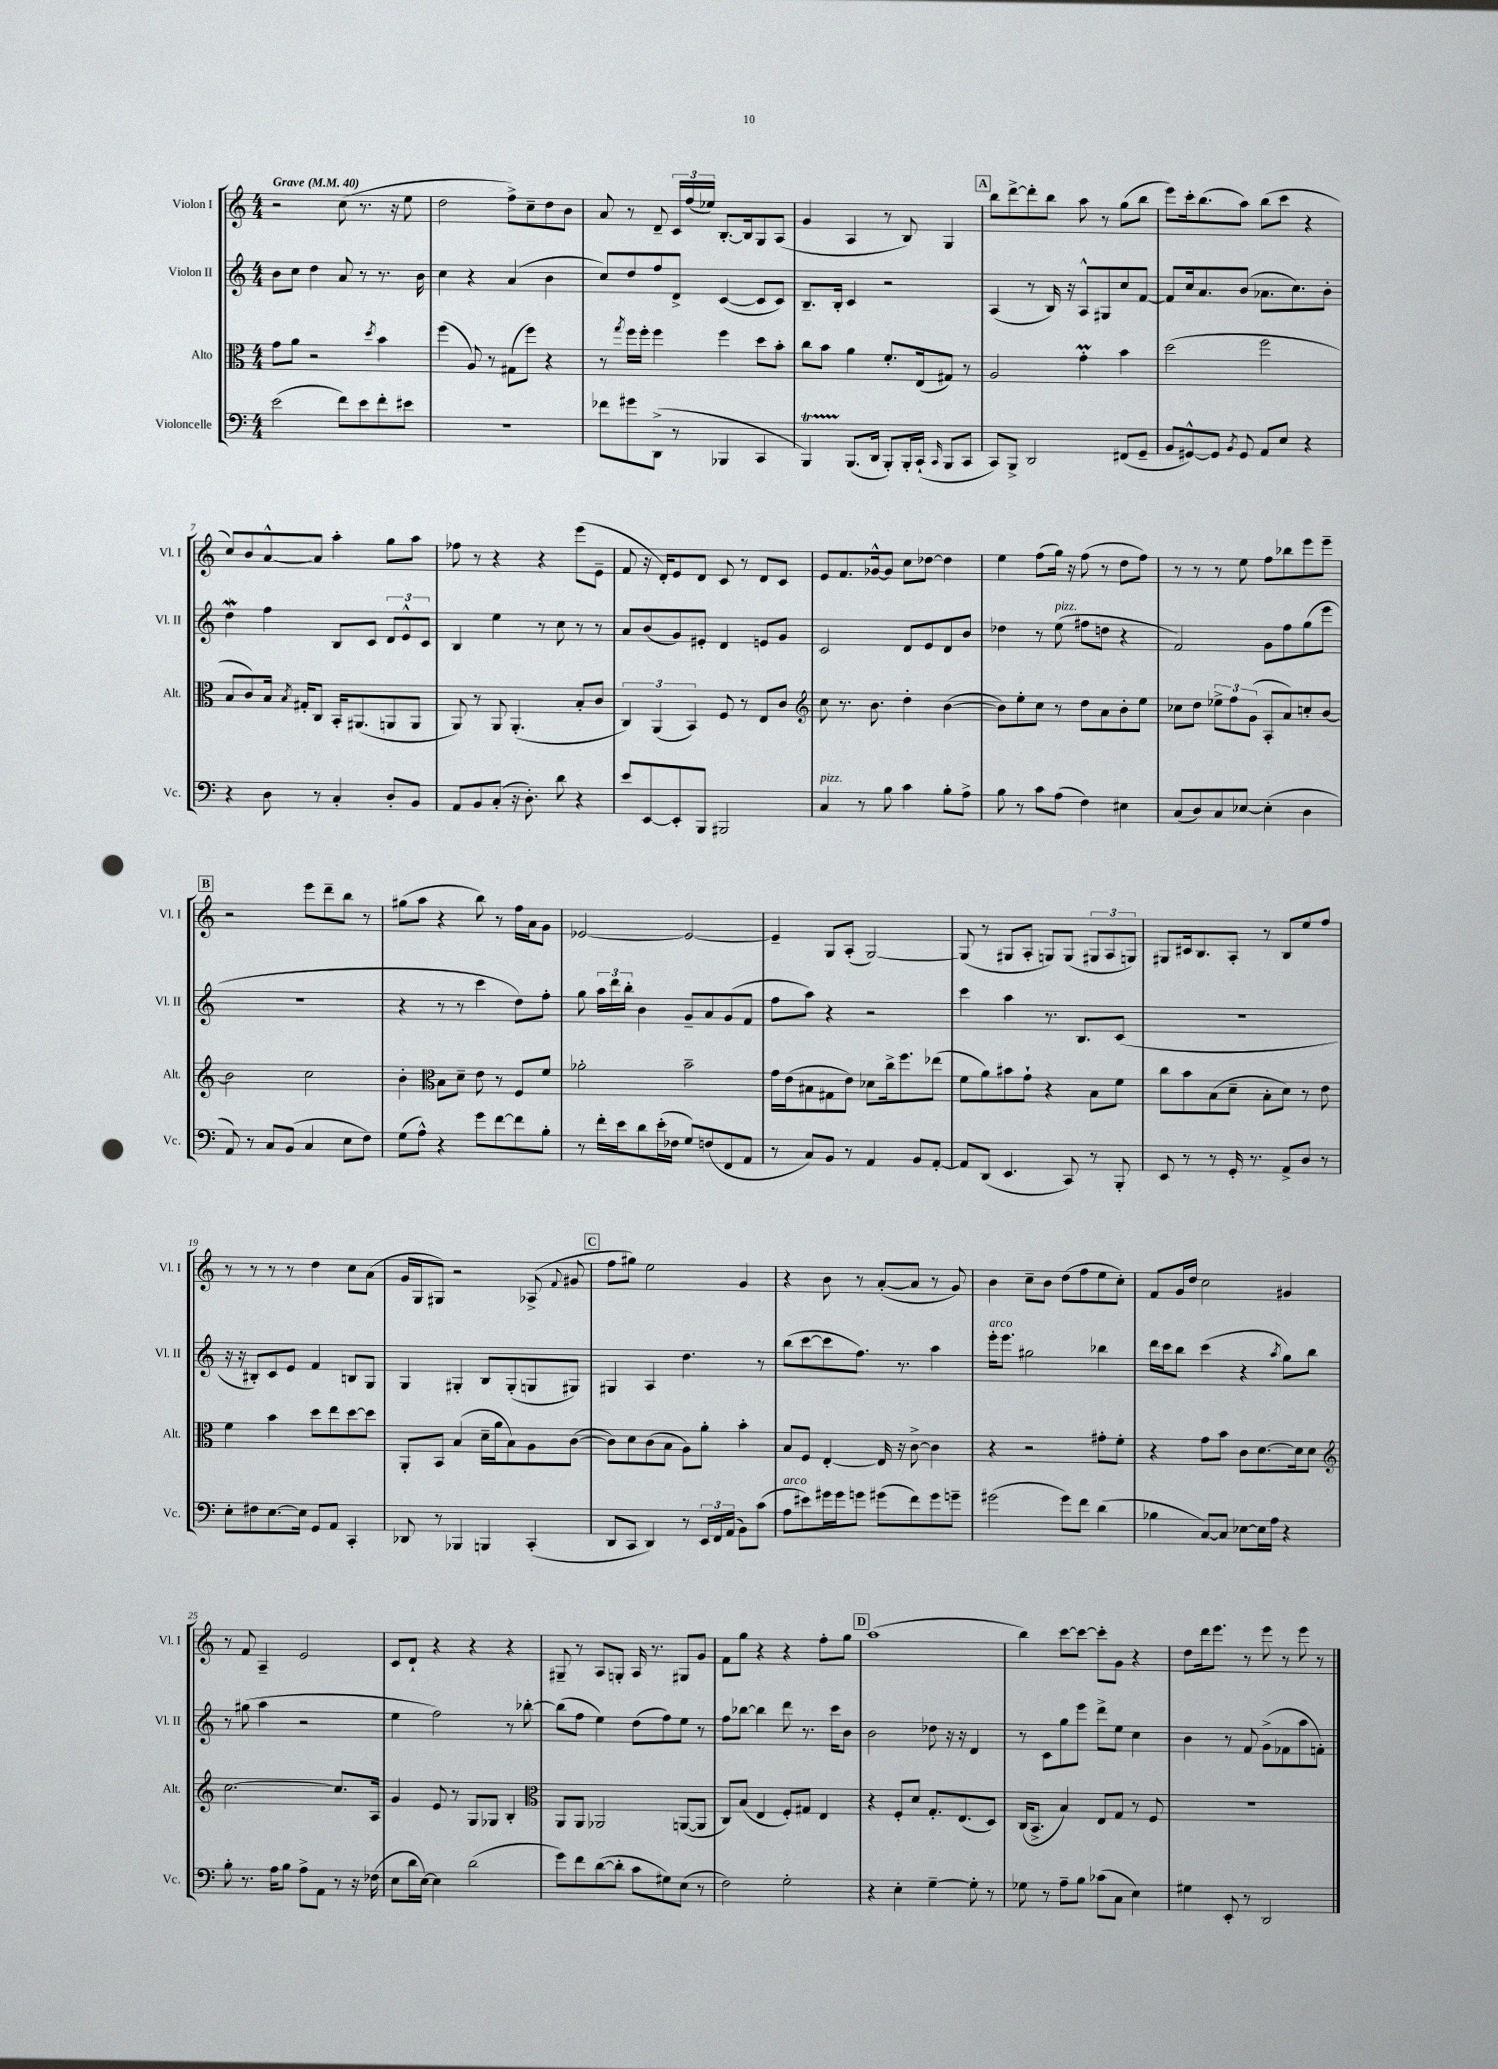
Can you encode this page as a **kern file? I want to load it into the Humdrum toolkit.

**kern	**kern	**kern	**kern
*part4	*part3	*part2	*part1
*staff4	*staff3	*staff2	*staff1
*I"Violoncelle	*I"Alto	*I"Violon II	*I"Violon I
*I'Vc.	*I'Alt.	*I'Vl. II	*I'Vl. I
*clefF4	*clefC3	*clefG2	*clefG2
*k[]	*k[]	*k[]	*k[]
*M4/4	*M4/4	*M4/4	*M4/4
*MM40	*MM40	*MM40	*MM40
=1	=1	=1	=1
!	!	!	!LO:TX:a:B:t=Grave
(2e\	8g\L	8b\L	2r
.	8a\J	8cc\J	.
.	2r	4dd\	.
8f\L)	.	8a/	(8cc\
8e\	.	8r	8.r
.	8qdd/	.	.
8f'\	4b\	8.r	.
.	.	.	16r
8e#X\J	.	.	8ee\
.	.	16b\	.
=2	=2	=2	=2
1r	(4ff\	4cc\	2dd\
.	8A/)	4r	.
.	8r	.	.
.	(8G#X\L	(4a/	8ff^\L)
.	8ff\J)	.	8cc~\
.	4r	4b\	8dd\
.	.	.	8b\J
=3	=3	=3	=3
8f-X\L	8r	8cc/L)	8a/
.	8qgg/	.	.
8g#X\	16ff\LL	8dd/	8r
.	16ff'\JJ	.	.
(8DD^\J	4ff\	8ff/	8d~/
8r	.	8d^/J	24c/LL
.	.	.	(24ff/
.	.	.	24ee-X/JJ)
4BBB-X/	4ff\	([4c/	[8.B'/L
.	.	.	16B/k]
4CC/	8dd\L	8c/L]	8G/
.	8b'\J	8c/J)	(8A/J
=4	=4	=4	=4
4BBBt/)	8cc\L	8.B~/L	4g/
.	8b\J	.	.
.	.	16B'/Jk	.
(8.BBB/L	4a\	4c/	4A/
16DD/Jk	.	.	.
8BBB'/L)	8.f'/L	2r	8r
16BBB'/L	.	.	8B/)
(16CC`/JJ	(16E/k	.	.
16qqCC/	.	.	.
8BBB/L	8G#X/J)	.	4G/
8CC/J	8r	.	.
!!LO:REH:place=s1:t=A
=5	=5	=5	=5
8CC/L)	2A/	(4A/	8bb\L
8BBB^/J	.	.	[8ddd^\
2DD/	.	8r	8ddd'\]
.	.	16B/)	8bb\J
.	.	16r	.
.	4gM'\	8A^^/L	8aa\
.	.	8G#X/	8r
(8FF#X/L	4b\	8cc/	(8gg\L
8GG~/J	.	[8f/J	8bb\J
=6	=6	=6	=6
8BB/L	(2dd\	8f/L]	8eee\L)
[8GG#X^^/)	.	16cc/k	16ccc'\k
.	.	8.a/	(8.bb\
8GG#/J]	.	.	.
8qBB/	.	.	.
8GG#/	.	(8b/J	8aa\J)
8AA/L	2ff\	8.a-X\L	(8bb\L
8E/J	.	.	8ccc\J
.	.	8.cc\)	.
4r	.	.	4r
.	.	8b'\J	.
!!LO:LB:g=z
=7	=7	=7	=7
4r	8B/L	4ddW\	8cc/L)
.	8c/)	.	8b/
8D\	16B/Jk	4ff\	[8a^^/
.	8qB/	.	.
.	16G#X'/KL	.	.
8r	8C/J	.	8a/J]
4C'/	16BB'/KL	8B/L	4aa'\
.	(8.AA#X/	.	.
.	.	8c/J	.
8D'/L	8AAn/	12d/L	8gg\L
.	.	12e^^/	.
8BB/J	8AA/J	.	8aa\J
.	.	12c/J	.
=8	=8	=8	=8
8AA/L	8AA/)	4B/	8ff-X\
8BB/	8r	.	8r
(8C'/J	8AA/	4ee\	4r
16r	(4.AA'/	.	.
8.D'\)	.	.	.
.	.	8r	4r
8d\	.	8cc\	.
4r	8B'/L	8r	(8eee\L
.	8c/J	8r	8e~\J
=9	=9	=9	=9
8e/L	6C/)	8a/L	8f/
[8EE/	.	(8b/	16r
.	(6AA/	.	.
.	.	.	16d'/KL)
8EE'/]	.	8g/)	8e/
.	6BB/)	.	.
8BBB/J	.	8e#X'/J	8d/J
2BBB#X/	8F/	4d/	8c/
.	8r	.	8r
.	8E/L	8en/L	8d/L
.	8c/J	8g/J	8c/J
=10	=10	=10	=10
*	*clefG2	*	*
!LO:TX:a:i:t=pizz.	!	!	!
4C/	8cc\	2c/	8e/L
.	8.r	.	8.f/
8r	.	.	.
.	8.b\	.	[16g-X^^/k
8B\	.	.	8g-/J]
4c\	4dd'\	8d/L	8cc\L
.	.	8e/	[8dd-X\J
8B'\L	([4b\	8d/	4dd-\]
8A^\J	.	8b/J	.
=11	=11	=11	=11
8B\	8b\L])	4dd-X\	4ee\
8r	8ee'\	.	.
8c\L	8cc\J	8r	(8ff\L
!	!	!LO:TX:a:i:t=pizz.	!
(8A\J	8r	(8ee\	16gg\Jk)
.	.	.	16r
4F\)	8dd\L	8ff#X\L	(8ff\
.	8a\	8ddn\J	8r
4E#X\	8b'\	4r	8dd\L
.	8ee\J	.	8ff\J)
=12	=12	=12	=12
(8C/L	8cc-X\L	2f/)	8r
8D/)	8dd\J	.	8r
8C/	12ee-X^\L	.	8r
.	12ff\	.	.
[8E-X/J	.	.	8ee\
.	(12g\J	.	.
(4E-'\]	8A'/L	8g\L	8ff\L
.	8a/)	8ff\	8bb-X\
4D\	8ccn'/	(8gg\	8eee\
.	[8b/J	8eee\J	8eee~\J
!!LO:LB:g=z
!!LO:REH:place=s1:t=B
=13	=13	=13	=13
8AA/)	2b\]	1r	2r
8r	.	.	.
8C/L	.	.	.
(8BB/J	.	.	.
4C/	2cc\	.	8eee\L
.	.	.	8ddd~\
8E\L	.	.	8bb\J
8F\J)	.	.	8r
=14	=14	=14	=14
(8G\L	4b'\	4r	(8gg#X\L
8A^^\J)	.	.	8aa\J
*	*clefC3	*	*
4r	8B\L	8r	4r
.	8d~\J	8r	.
8g\L	8e\	4ccc\	8bb\)
[8f\	8r	.	8r
8f\]	8F/L	8dd\L)	16ff\LL
.	.	.	16a\J
8B'\J	8f/J	8ff'\J	8g\J
=15	=15	=15	=15
8r	2a-X'\	8gg\	[2e-X/
16f'\LL	.	24aa\LL	.
.	.	24ddd\	.
16e\J	.	.	.
.	.	24bb'\JJ	.
8d\	.	4b\	.
(16e'\L	.	.	.
16F-X\JJ	.	.	.
8G/L)	2b~\	8g~/L	2e-/_
(8Fn/	.	8a/	.
8FF/	.	(8g/	.
8AA/J	.	8f/J	.
=16	=16	=16	=16
8r	16g\LL	8ff\L	4e-~/]
.	(16e\J	.	.
8C/L)	8B#X\	8aa\J)	.
8BB/J	8G#X\	4r	8G/L
8r	8e\J)	.	(8A'/J
4AA/	8d-X\L	2r	[2G/)
.	16cc^\k	.	.
.	8.ff\	.	.
8BB/L	.	.	.
[8AA'/J	(8ee-X\J	.	.
=17	=17	=17	=17
8AA/L]	8f\L	4ccc\	(8G/]
(8DD/J	8a\)	.	8r
4.EE/	8b#X\	4aa\	8G#X/L
.	8g`\J	.	8A'/J
.	4r	8.r	8Gn/L)
8CC/)	.	.	(8G/J
.	.	8.B/L	.
8r	8B\L	.	12G#X/L
.	.	.	12A/
8BBB'/	8f\J	(8c/J	.
.	.	.	12Gn/J)
=18	=18	=18	=18
8EE/	8cc\L	1r	8G#X/L
8r	8b\	.	16c#X/k
.	.	.	8.B/
8r	(8B\	.	.
16GG'/	8d~\J	.	8A'/J
8.r	.	.	.
.	8B'\L	.	8r
8AA^/L	8d\J)	.	8B/L
8D/J	8r	.	8ee/
8r	8e\	.	8ff/J
!!LO:LB:g=z
=19	=19	=19	=19
8E'\L	4f\	16r	8r
.	.	16r	.
8F#X\	.	8B#X'/L)	8r
[8.E\	4b\	8c/	8r
.	.	8e/J	8r
16E\Jk]	.	.	.
8GG/L	8dd\L	4f/	4dd\
8AA/J	8ee\	.	.
4CC'/	[8dd\	8Bn/L	8cc\L
.	8dd\J]	8G/J	(8a\J
=20	=20	=20	=20
8DD-X/	8AA'/L	4G/	16g/LL
.	.	.	16G/J
8r	8BB/J	.	8G#X/J)
4BBB-X/	(4B/	4G#X'/	2r
4BBBn/	16d~\LL	8B/L	.
.	16a\J	.	.
.	8B\)	(8G#'/	.
(4CC'/	8A\	8Gn/	(8A-X^/
.	.	.	8qqf/
.	([8c\J	8G#X/J)	8g#X/
!!LO:REH:place=s1:t=C
=21	=21	=21	=21
8DD/L	8c\L])	4G#X/	8ff\L
8CC/J	8d\	.	8gg#X\J)
4DD/)	(8c\	4A/	2ee\
.	8B\J	.	.
8r	8A\L)	4.dd\	.
24EE/LL	8a'\J	.	.
24FF/	.	.	.
(24AA/JJ	.	.	.
8BB\L)	4b'\	.	4g/
(8c\J	.	8r	.
=22	=22	=22	=22
!LO:TX:a:i:t=arco	!	!	!
8A\L	8B/L	(8bb\L	4r
8e#X\)	8F/J	[8ccc\	.
16g#X\L	[4E'/	8ccc\]	8b\
16g#\J	.	.	.
8gn\J	.	8.ff\J)	8r
(8g#X\L	16E/]	.	([8a'/L
.	16r	8.r	.
8f\)	[8c^\	.	8a/J]
8g#\	4c\]	4aa\	8r
8gn~\J	.	.	8g/)
=23	=23	=23	=23
!	!	!LO:TX:a:i:t=arco	!
(2g#X\	4r	16eee'\KL	4b\
.	.	8.eee\J	.
.	2r	2gg#X\	8cc~\L
.	.	.	8b\J
8g#\L)	.	.	(8dd\L
8f\J	.	.	8ff\
(4d\	8g#X'\L	4bb-X\	8ee\
.	8f'\J	.	8cc'\J)
=24	=24	=24	=24
4B-X\	4r	16ddd\LL	8f/L
.	.	16ccc\J	.
.	.	8bb\J	16g/L
.	.	.	16dd/JJ
[8C/L)	8g\L	(4ccc\	2cc\
8C/J]	8b\J	.	.
[8E-X\L	8c\L	4r	.
16E-\L]	[8.d\	.	.
16A\JJ	.	.	.
.	.	8qaa/	.
4r	.	8gg\L)	4g#X/
.	16d\k]	.	.
.	8d\J	8bb\J	.
!!LO:LB:g=z
=25	=25	=25	=25
*	*clefG2	*	*
8B'\	[2.cc\	8r	8r
8.r	.	(8gg#X\	8f/
.	.	4aa\	4A~/
16A\KL	.	.	.
8B\J	.	.	.
8A^\L	.	2r	2e/
8AA\J	.	.	.
8r	8.cc/L]	.	.
16r	.	.	.
(16F-X\	16A/Jk	.	.
=26	=26	=26	=26
8E\L	4g/	4ee\	8c/L
16d\L	.	.	8d`/J
[16E\JJ)	.	.	.
4E\]	8e/	2ff\)	4r
.	8r	.	.
(2d\	8G/L	.	4r
.	8G-X/J	.	.
.	4B'/	8r	4r
.	.	[8bb-X'\	.
=27	=27	=27	=27
*	*clefC3	*	*
8g\L)	8AA/L	(8bb-\L]	8G#X~/
8f\	8AA/J	8ff\J	8r
([8d\	2AA-X/	4ee\)	8A/L
8d'\J]	.	.	8Gn'/J
8c\L	.	(8dd\L	16A/
.	.	.	8.r
8G#X\)	.	8ff\)	.
(8E\J	([8AAn/L	8ee\J	8G#X/L
8r	8AA/J]	8r	8g/J
=28	=28	=28	=28
2F\)	8C/L)	8ff\L	8f\L
.	(8B/J	[8bb-X\J	8gg\J
.	4E/	4bb-\]	4r
2G'\	8F'/L)	8ddd\	4r
.	8G#X/J	8.r	.
.	4E/	.	8ff'\L
.	.	16ccc\KL	.
.	.	8b\J	8gg\J
!!LO:REH:place=s1:t=D
=29	=29	=29	=29
4r	4r	2b\	(1aa
4E'\	8F'/L	.	.
.	8d/J	.	.
[4G~\	8.G'/L	8dd-X\	.
.	.	16r	.
.	(8.E/	16r	.
8G'\]	.	4d/	.
8r	8D/J)	.	.
=30	=30	=30	=30
8G-X\	(16C/KL	8r	4bb\)
.	8.BB^/J	.	.
8r	.	8c\L	.
8A~\L	4B/)	8gg\	[8ccc\L
8B\J	.	8eee\J	8ccc\J_
(8c-X\L	8E/L	8ddd^\L	8ccc'\L]
8C\J	8G/J	8ee\J	8g\J
4E\)	8r	4cc\	4r
.	8F/	.	.
=31	=31	=31	=31
4G#X\	1r	4b\	8dd\L
.	.	.	16ddd\k
.	.	.	8.eee\J
8EE'/	.	8r	.
8r	.	8f/	8r
2DD/	.	(8g^\L	8eee\
.	.	8f-X\	8r
.	.	8aa\	8eee\
.	.	8fn'\J)	8r
==	==	==	==
*-	*-	*-	*-
